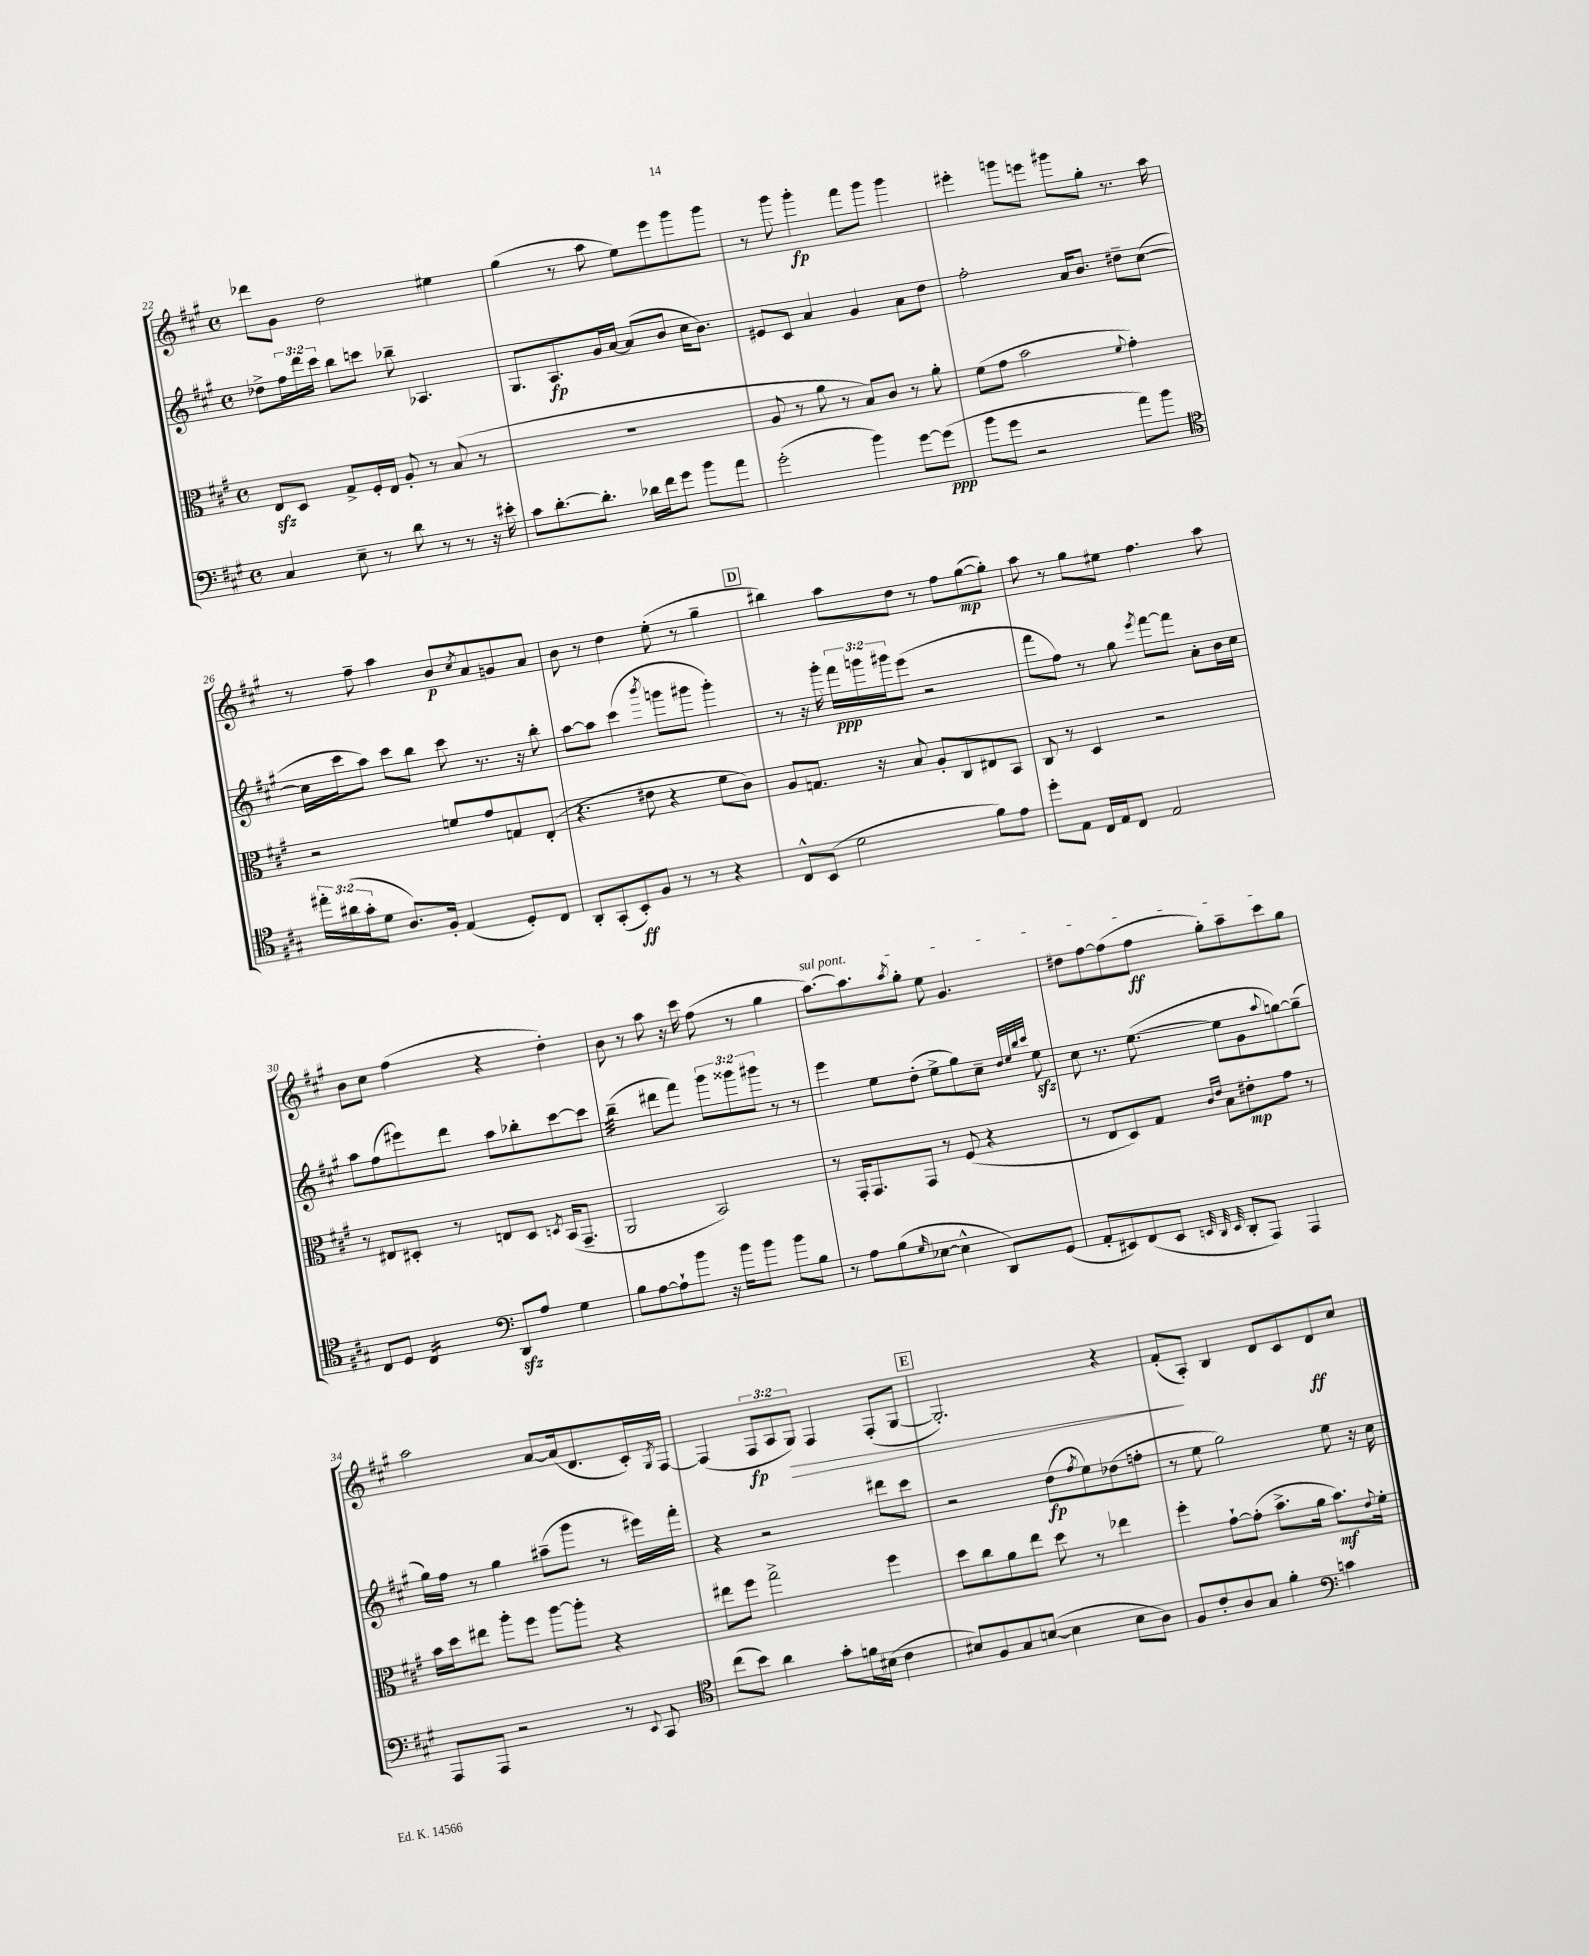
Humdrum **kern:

**kern	**kern	**kern	**kern
*staff4	*staff3	*staff2	*staff1
*clefF4	*clefC3	*clefG2	*clefG2
*k[f#c#g#]	*k[f#c#g#]	*k[f#c#g#]	*k[f#c#g#]
*M4/4	*M4/4	*M4/4	*M4/4
*met(c)	*met(c)	*met(c)	*met(c)
4C#	8E	8dd-^	8ddd-
.	8D	24ff#	8g#
.	.	24ddd	.
.	.	24ccc#	.
8E~	8G#^	8bb	2dd
8r	16F#'	8ccc	.
.	16E	.	.
8d	8A'	8bb-~	.
8r	8r	4.A-	.
8r	(8B	.	4ee#
16r	8r	.	.
16e#'	.	.	.
=	=	=	=
8c#	1r	8.G#	(4gg#
[8.d'	.	.	.
.	.	8.A	.
.	.	.	8r
8.d']	.	.	.
.	.	16g#	8aa
.	.	[16a	.
16d-	.	(8a]	8ee)
16f#	.	.	.
8g#	.	8b	8eee
8b	.	16cc#	8ggg#
.	.	8.b)	.
8a	.	.	8ggg#
=	=	=	=
(2g#'	8A	8e#	8r
.	8r	8c#	8ggg#
.	8a	4a	4ggg#'
.	8r	.	.
4b)	8B)	4g#	8fff#
.	8c#	.	8ggg#
[8g#	8r	8a	4ggg#
(8g#]	8a'	8dd	.
=	=	=	=
8b	(8f#	2ff#'	4eee#'
8g#	8g#	.	.
2r	2b	.	8ggg
.	.	.	8eee
.	.	16a	8ggg#
.	.	8.b	.
.	.	.	8gg#'
.	8qqf#	.	.
8a)	4g#')	8dd#~	8.r
8b	.	([8cc#	.
.	.	.	16aa
=	=	=	=
*clefC4	*	*	*
24ee#'	2r	16cc#]	8r
(24a#	.	.	.
.	.	16ccc#	.
24g#'	.	.	.
8d	.	8aa)	8ff#~
8.A)	.	8ccc#	4aa
.	.	8bb	.
16F#'	.	.	.
(4E	8f	8ccc#	8b
.	.	.	8qcc#
.	8g#	8.r	8a
8D')	8G	.	8g
.	.	16r	.
8C#	(8E'	8bb'	8a
=	=	=	=
8AA'	4.r	[8aa	8b
(8GG#'	.	8aa]	8r
8BB')	.	(4ccc#	4dd
8F#	8e#	.	.
.	.	8qbbb	.
8r	4r	8ggg	(8ee'
8r	.	8ggg#	8r
4r	8f#	4ggg#')	4gg#~
.	8c#)	.	.
=	=	=	=
8C#^^	8A	8r	4bb#)
(8BB	8.G	16r	.
.	.	16ggg#'	.
2d	.	24fff#	8aa
.	.	24ggg	.
.	16r	.	.
.	.	24ggg#	.
.	8B	(8eee	8dd
.	8A'	2r	8r
.	8C#	.	8ff#
8f#)	8E#	.	([8gg#
8e	8BB	.	8gg#'])
=	=	=	=
8dd'	8C#	8fff#	8aa
8E	8r	8ff#)	8r
16C#	4D	8r	8gg#
16E	.	.	.
8C#	.	8gg#	8ee#
.	.	8qeee	.
2E	2r	[8fff#	4.ff#
.	.	8fff#]	.
.	.	8a'	.
.	.	16b	8aa
.	.	16cc#	.
=	=	=	=
8C#	8r	8aa	8b
8D	8E#	(8ff#	8cc#
4C#	8D#'	8eee#)	(4ff#
.	8r	8ddd	.
*clefF4	*	*	*
8DD	8E	8aa	4r
8A	8D#	8bb-'	.
.	8qD	.	.
4G#	(16BB	[8ccc#	4dd')
.	8.GG#~	.	.
.	.	8ccc#]	.
=	=	=	=
8B	2AA	(4bb~	8b
[8A	.	.	8r
8A`]	.	8ddd#	8aa
8b	.	8fff#)	16r
.	.	.	16ccc#
16r	2BB)	12ggg#	(8ff#
16b	.	.	.
.	.	12ggg##	.
8b	.	.	8r
.	.	12ggg#	.
8b	.	8r	4gg#
8B	.	8r	.
=	=	=	=
8r	8r	4eee	[8.aa)
8A	16GG#'	.	.
.	8.GG#	.	8.aa]
(8B	.	8ee	.
16qqG#	.	.	8qaa
[8E-	8GG#	(8dd'	8gg#'
4E-^^]	8r	8ee^	8ee
.	(8F#	8gg#)	4.g#
8DD)	4r	8cc#~	.
.	.	32qqdd	.
.	.	32qqee	.
.	.	32qqbb	.
.	.	32qqccc#	.
(8GG#	.	8ee	.
=	=	=	=
8AA'	8r	8cc#	8dd#
8EE#)	8E	8.r	[8ff#
(8FF#	8D)	.	(8ff#]
.	.	([8.ee	.
8EE#	8G#	.	8ff#
32qqEE	.	.	.
32qqDD	16qqc#	.	.
32qqEE	16qqe	.	.
8DD'	8B	8ee]	8gg#')
8AAA)	8e#'	8g#	8aa~
.	.	8qqaa	.
4AAA	8g#	[8gg)	8ccc#
.	8r	(8gg~]	8gg#
=	=	=	=
8AAA	16b	16gg#)	2aa
.	16dd	16ff#	.
8AAA	8ee#	8r	.
2r	8aa'	4gg#	.
.	8ff#	.	.
.	[8aa	(8aa#~	[8a
.	8aa']	8ggg#	(16a]
.	.	.	8.d
8r	4r	8r	.
8qqEE	.	.	.
8CC#	.	16eee#)	16c#')
.	.	.	8qG#
.	.	16fff#'	[16F#
=	=	=	=
*clefC4	*	*	*
(8cc#	8ee#	4r	(4F#]
8b)	8ff#	.	.
4a	2gg#^	2r	12F#
.	.	.	12A
.	.	.	12G#)
8g#'	.	.	4F#
16f	.	.	.
(16B#	.	.	.
4c#	4ff#	8ddd#	(8F#'
.	.	8ccc#	[8G#
=	=	=	=
8B#)	8dd	2r	2.G#'])
8F#	8cc#	.	.
8G#	8a	.	.
([8B	8ee	.	.
4B]	8dd	(8dd	.
.	.	8qff#	.
.	8r	8ee)	.
8B	4ee-	(8dd-	4r
8A)	.	8ff'	.
=	=	=	=
8F#	4ff#'	8r	(8f#'
8c#'	.	8ee	8A')
8A	[8g#`	2gg#)	4B
8G#	(8g#']	.	.
4f#'	8.b^	.	8d
.	.	.	8c#
.	16a	.	.
*clefF4	*	*	*
4c	8.b)	8ee	8d
.	.	16r	8cc#
.	8qqe	.	.
.	16f#'	16cc#	.
==	==	==	==
*-	*-	*-	*-
